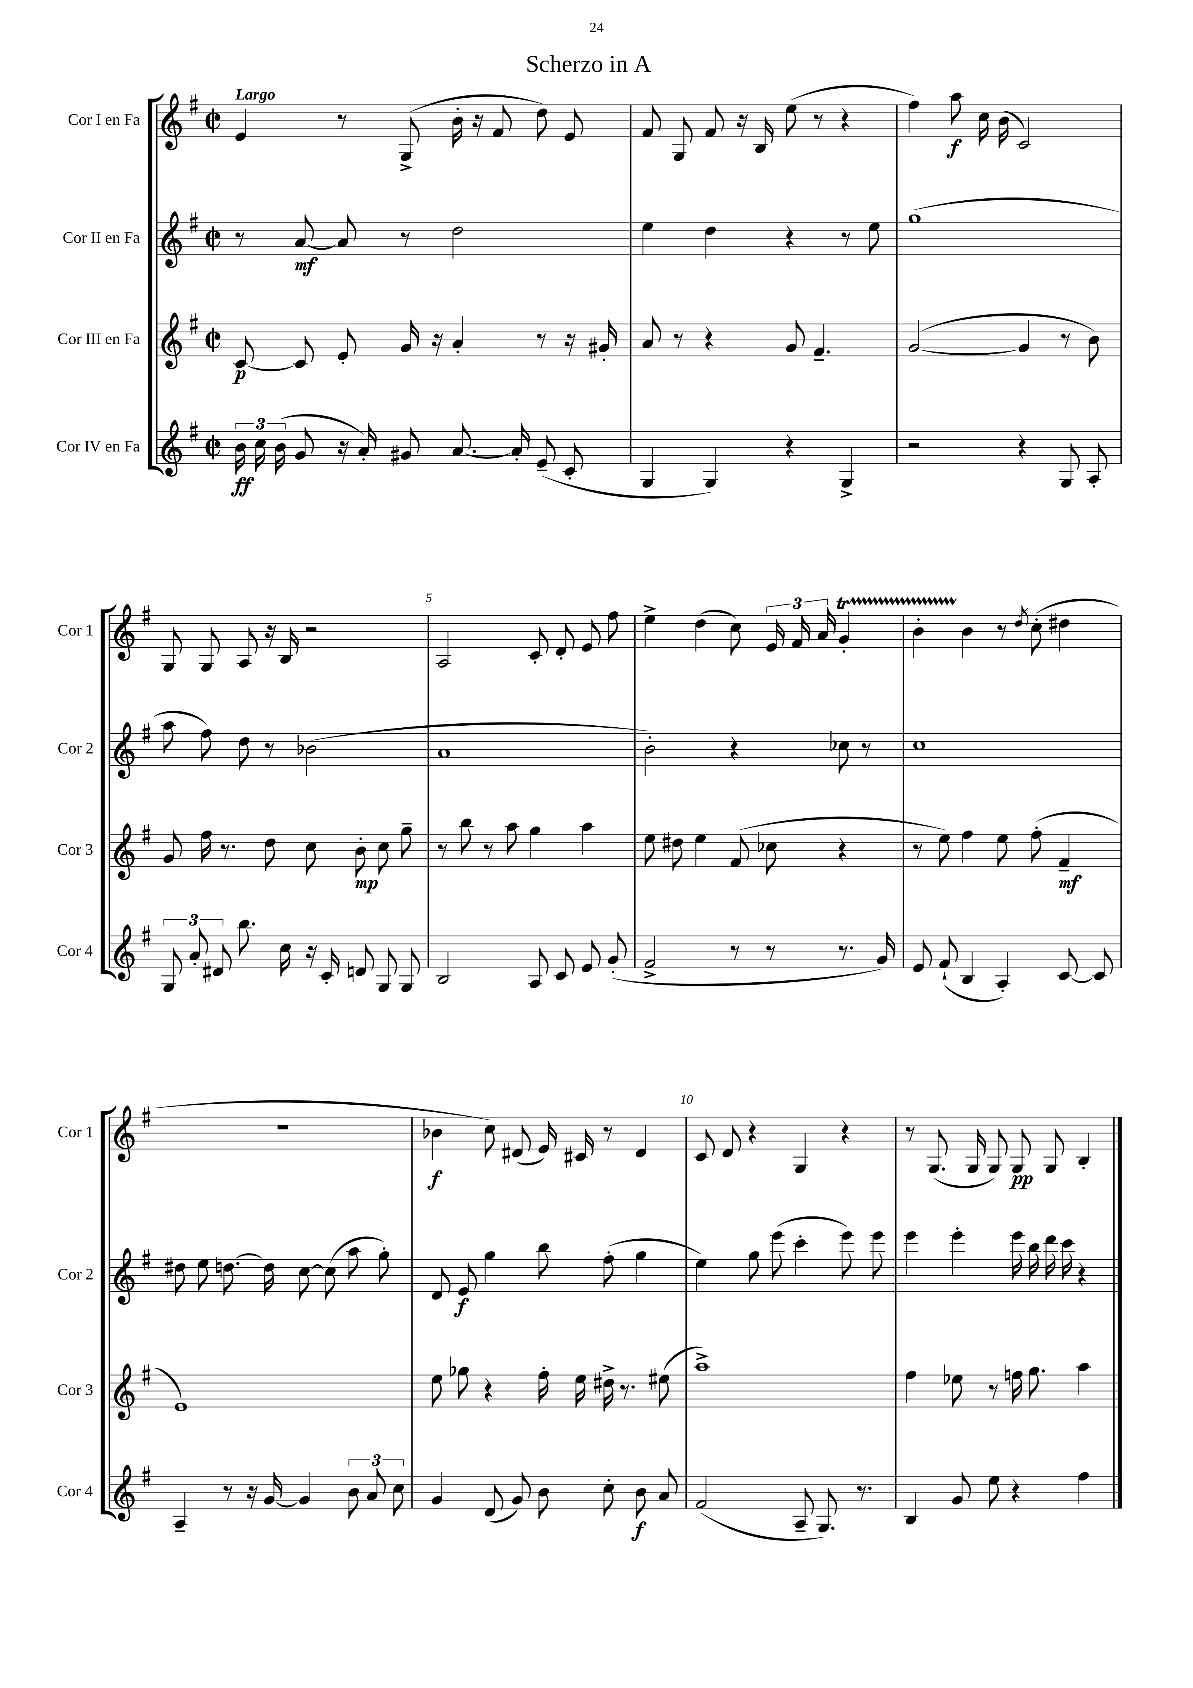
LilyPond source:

\header { title = "Scherzo in A" }
<<
\new StaffGroup <<
\new Staff = "s0" \with { instrumentName = "Cor I en Fa" shortInstrumentName = "Cor 1" } {
    \clef treble \key g \major \defaultTimeSignature \time 2/2 \tempo "Largo"
    \autoBeamOff e'4 r8 g8->( b'16-. r16 fis'8 d''8) e'8 |
    fis'8 g8 fis'8 r16 b16 e''8( r8 r4 |
    fis''4) a''8\f c''16 b'16( c'2) |
    g8 g8 a8 r16 b16 r2 |
    a2 c'8-. d'8-. e'8 fis''8 |
    e''4-> d''4( c''8) \tuplet 3/2 { e'16 fis'16 a'16 } g'4-.\startTrillSpan |
    b'4-. b'4\stopTrillSpan r8 \acciaccatura { d''8 } c''8-.( dis''4 |
    r1 |
    bes'4\f c''8) dis'8( e'16) cis'16 r8 dis'4 |
    c'8 d'8 r4 g4 r4 |
    r8 g8.( g16 g8) g8\pp g8 b4-. \bar "|." |
}
\new Staff = "s1" \with { instrumentName = "Cor II en Fa" shortInstrumentName = "Cor 2" } {
    \clef treble \key g \major \defaultTimeSignature \time 2/2
    \autoBeamOff r8 a'8~\mf a'8 r8 d''2 |
    e''4 d''4 r4 r8 e''8 |
    g''1( |
    a''8 fis''8) d''8 r8 bes'2( |
    a'1 |
    b'2-.) r4 ces''8 r8 |
    c''1 |
    dis''8 e''8 d''8.~ d''16 c''8~ c''8( a''8 g''8-.) |
    d'8 e'8\f g''4 b''8 fis''8-.( g''4 |
    e''4) g''8 e'''8( c'''4-. e'''8) e'''8 |
    e'''4 e'''4-. e'''16 b''16 d'''16 c'''16 r4 \bar "|." |
}
\new Staff = "s2" \with { instrumentName = "Cor III en Fa" shortInstrumentName = "Cor 3" } {
    \clef treble \key g \major \defaultTimeSignature \time 2/2
    \autoBeamOff c'8~\p c'8 e'8-. g'16 r16 a'4-. r8 r16 gis'16-. |
    a'8 r8 r4 g'8 fis'4.-- |
    g'2~( g'4 r8 b'8) |
    g'8 fis''16 r8. d''8 c''8 b'8-.\mp c''8 g''8-- |
    r8 b''8 r8 a''8 g''4 a''4 |
    e''8 dis''8 e''4 fis'8( ces''8 r4 |
    r8 e''8) fis''4 e''8 fis''8-.( fis'4--\mf |
    e'1) |
    e''8 ges''8 r4 fis''16-. e''16 dis''16-> r8. eis''8( |
    a''1->) |
    fis''4 ees''8 r8 f''16 g''8. a''4 \bar "|." |
}
\new Staff = "s3" \with { instrumentName = "Cor IV en Fa" shortInstrumentName = "Cor 4" } {
    \clef treble \key g \major \defaultTimeSignature \time 2/2
    \autoBeamOff \tuplet 3/2 { b'16\ff c''16 b'16( } g'8 r16 a'16-.) gis'8 a'8.~ a'16-. e'8--( c'8-. |
    g4 g4) r4 g4-> |
    r2 r4 g8 a8-. |
    \tuplet 3/2 { g8 a'8-. dis'8 } b''8. c''16 r16 c'16-. d'8 g8 g8 |
    b2 a8 c'8 e'8 g'8-.( |
    fis'2-> r8 r8 r8. g'16) |
    e'8 fis'8-!( b4 a4-.) c'8~ c'8 |
    a4-- r8 r16 g'16~ g'4 \tuplet 3/2 { b'8 a'8 c''8 } |
    g'4 d'8( g'8) b'8 c''8-. b'8\f a'8 |
    fis'2( a8-- g8.) r8. |
    b4 g'8 e''8 r4 fis''4 \bar "|." |
}
>>
>>
\layout { \context { \Score \override BarNumber.break-visibility = ##(#f #t #t) barNumberVisibility = #(every-nth-bar-number-visible 5) } }
